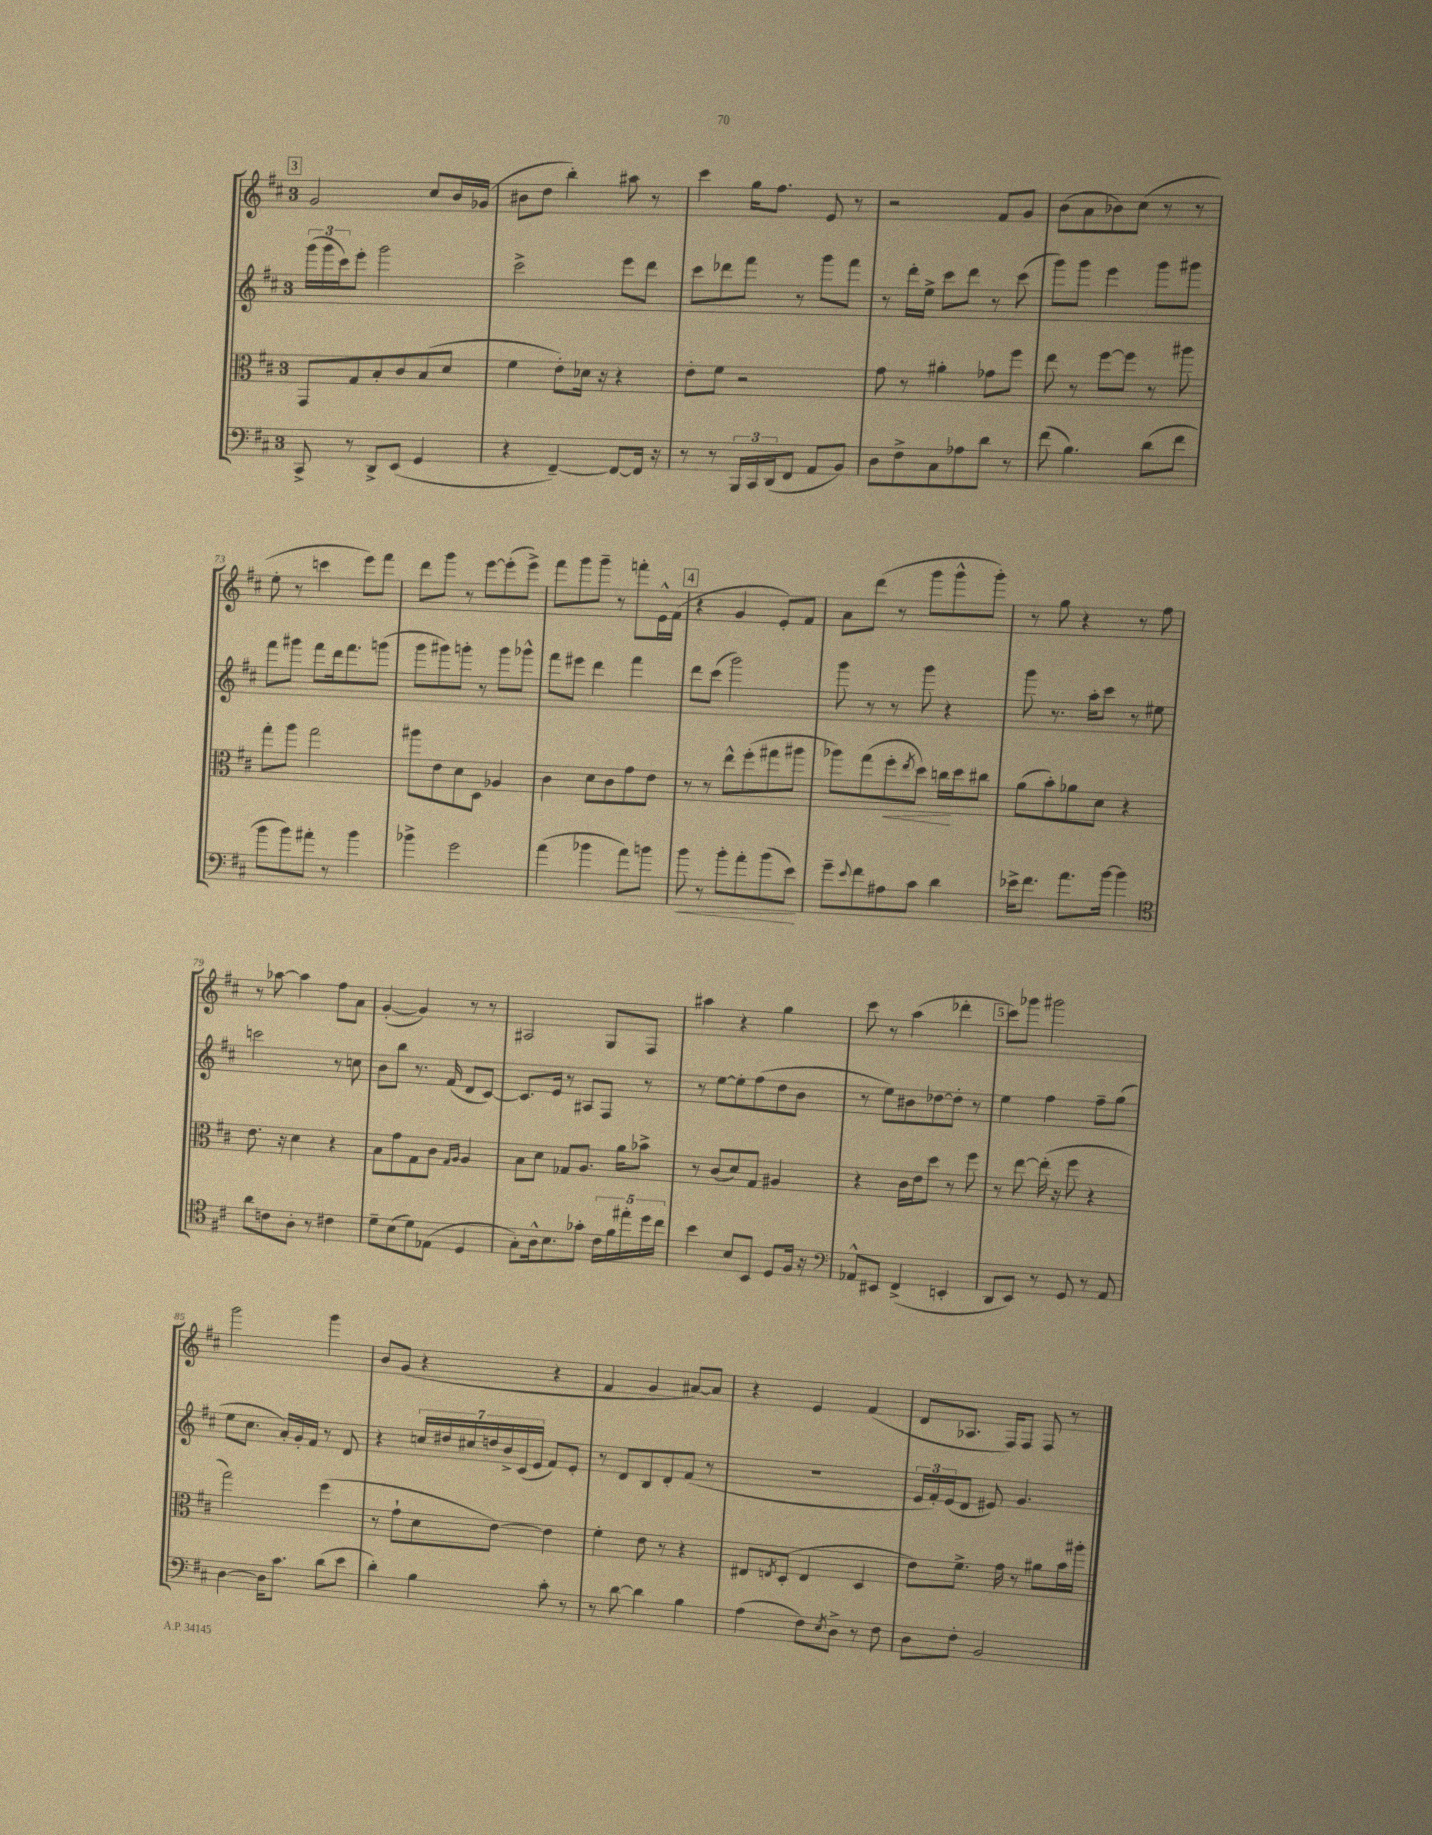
<<
\new StaffGroup <<
\new Staff = "s0" {
    \clef treble \key d \major \once \override Staff.TimeSignature.style = #'single-digit \time 3/4
    \mark \markup { \box "3" } g'2 cis''8 b'16 ges'16( |
    bis'8 d''8 b''4-.) ais''8 r8 |
    cis'''4 g''16 fis''8. e'8 r8 |
    r2 fis'8 g'8 |
    b'8( a'8 bes'8) cis''8( r8 r8 |
    e''8-. r8 c'''4 e'''8) fis'''8 |
    d'''8 g'''8 r8 e'''8~ e'''8-.( e'''8->) |
    fis'''8 g'''8 g'''8-- r8 f'''8-. e'16-^ fis'16( |
    \mark \markup { \box "4" } r4 g'4 e'8-.) fis'8 |
    a'8 d'''8( r8 g'''8 g'''8-^ g'''8-.) |
    r8 g''8 r4 r8 fis''8 |
    r8 aes''8~ aes''4 fis''8 a'8 |
    g'4~-.( g'4) r8 r8 |
    ais2 g8 fis8 |
    ais''4 r4 g''4 |
    cis'''8 r8 a''4( des'''4-. |
    \mark \markup { \box "5" } cis'''8) ges'''8 gis'''2 |
    g'''2 g'''4 |
    b'8 g'8( r4 r4 |
    fis'4 g'4 ais'8~) ais'8 |
    r4 e'4 fis'4( |
    d'8 aes8. fis16) fis8 fis8 r8 \bar "|." |
}
\new Staff = "s1" {
    \clef treble \key d \major \once \override Staff.TimeSignature.style = #'single-digit \time 3/4
    \mark \markup { \box "3" } \tuplet 3/2 { g'''16( g'''16 cis'''16) } e'''8-. g'''2 |
    cis'''2-> e'''8 d'''8 |
    cis'''8 des'''8 fis'''8 r8 g'''8 fis'''8 |
    r8 d'''16-. e''16-> cis'''8 d'''8 r8 cis'''8( |
    g'''8) g'''8 e'''4 g'''8 gis'''8 |
    fis'''8 gis'''8 fis'''8 d'''16 fis'''8. g'''8( |
    g'''8 gis'''8) g'''8-. r8 g'''8 ges'''8-^ |
    fis'''8 eis'''8 d'''4 fis'''4 |
    \mark \markup { \box "4" } d'''8 cis'''8( g'''2) |
    g'''8 r8 r8 g'''8 r4 |
    g'''8 r8. a''16-. cis'''8 r8 eis''8 |
    c'''2 r8 c''8 |
    b'8 b''8 r8. fis'16( d'8 cis'8~) |
    cis'8. e'16 r8 ais8 fis8 r8 |
    r8 e''8~ e''8-. fis''8( d''8 b'8 |
    r8 e''8) bis'8 des''8~ des''8-. r8 |
    \mark \markup { \box "5" } e''4 fis''4 fis''8-- g''8( |
    e''8 cis''8. a'16-.) g'16-. fis'16 r8 d'8 |
    r4 \tuplet 7/4 { c''16 dis''16 cis''16 d''16 b'16-> cis'16( e'16 } fis'8) e'8-. |
    r8 d'8 b8 d'8-. fis'8( r8 |
    R2. |
    \tuplet 3/2 { e'16 fis'16-.) e'16( } d'8 eis'8) g'4. \bar "|." |
}
\new Staff = "s2" {
    \clef alto \key d \major \once \override Staff.TimeSignature.style = #'single-digit \time 3/4
    \mark \markup { \box "3" } g,8 g8 b8-. cis'8 b8( d'8 |
    fis'4 e'8-.) des'16 r16 r4 |
    e'8-. fis'8 r2 |
    g'8 r8 ais'4-. ges'8 fis''8 |
    e''8 r8 fis''8~ fis''8 r8 ais''8 |
    g''8-. a''8 g''2 |
    ais''8 e'8 d'8 d8 aes4 |
    cis'4 d'8 cis'8 g'8 e'8 |
    \mark \markup { \box "4" } r8 r8 e''8-^ fis''8-.( gis''8 ais''8 |
    aes''8) g''8( fis''8-.\< \acciaccatura { e''8 } d''8) c''16\! d''16 cis''8 |
    a'8( b'8-.) aes'8 d'8 r4 |
    e'8. r16 d'4 r4 |
    b8 g'8 g8 cis'8 \grace { g16 a16 } a4 |
    b8 d'8 ges8 a8. a'16 bes'8-> |
    r8 cis'8( d'8) g8 ais4 |
    r4 cis'16 e'16 d''8 r8 fis''8 |
    \mark \markup { \box "5" } r8 e''8~ e''16-.( r16 fis''8 r4 |
    g''2) fis''4( |
    r8 g'8-! d'8 e'8~) e'4 |
    fis'4-. e'8 r8 r4 |
    eis8 \acciaccatura { e8 } d8-.( e4 d4 |
    e'8) fis'8.-> g'16 r8 ais'8 b'16 ais''16-. \bar "|." |
}
\new Staff = "s3" {
    \clef bass \key d \major \once \override Staff.TimeSignature.style = #'single-digit \time 3/4
    \mark \markup { \box "3" } cis,8-> r8 d,8-> e,8( g,4 |
    r4 fis,4~--) fis,8~ fis,16 r16 |
    r8 r8 \tuplet 3/2 { b,,16 cis,16 d,16( } fis,8 a,8 b,8) |
    d8 fis8-> cis8 aes8 d'8 r8 |
    fis'8( b4.) d'8( fis'8 |
    b'8 b'8) ais'8-. r8 b'4 |
    bes'4-> g'2 |
    a'4( bes'4 a'8) b'8 |
    \mark \markup { \box "4" } b'8\< r8 b'8-. a'8-. b'8( e'8\!) |
    g'8-- \appoggiatura { e'8 } fis'8 ais8 cis'8 d'4 |
    ees'16-> fis'8. a'8. b'16~ b'4 |
    \clef tenor a'8 c'8 a8-. r8 cis'4 |
    d'8-- b8( d'8) ees8( d4 |
    g8-.) a16-^ b8. ges'8-. \tuplet 5/4 { cis'16 fis'16 eis''16-. d''16 cis''16 } |
    b'4 b8 b,8 d8 fis16 r16 |
    \clef bass aes,8-^ eis,8 fis,4->( e,4-. |
    \mark \markup { \box "5" } d,8 e,8) r8 g,8 r8 a,8 |
    d4~ d16 cis'8. d'8( e'8 |
    d'4-.) b4 cis'8-. r8 |
    r8 d'8~ d'4 b4 |
    a4( fis8) \acciaccatura { e8 } d8-> r8 fis8 |
    d8 fis8-. b,2 \bar "|." |
}
>>
>>
\layout { \context { \Score currentBarNumber = #68 } }
